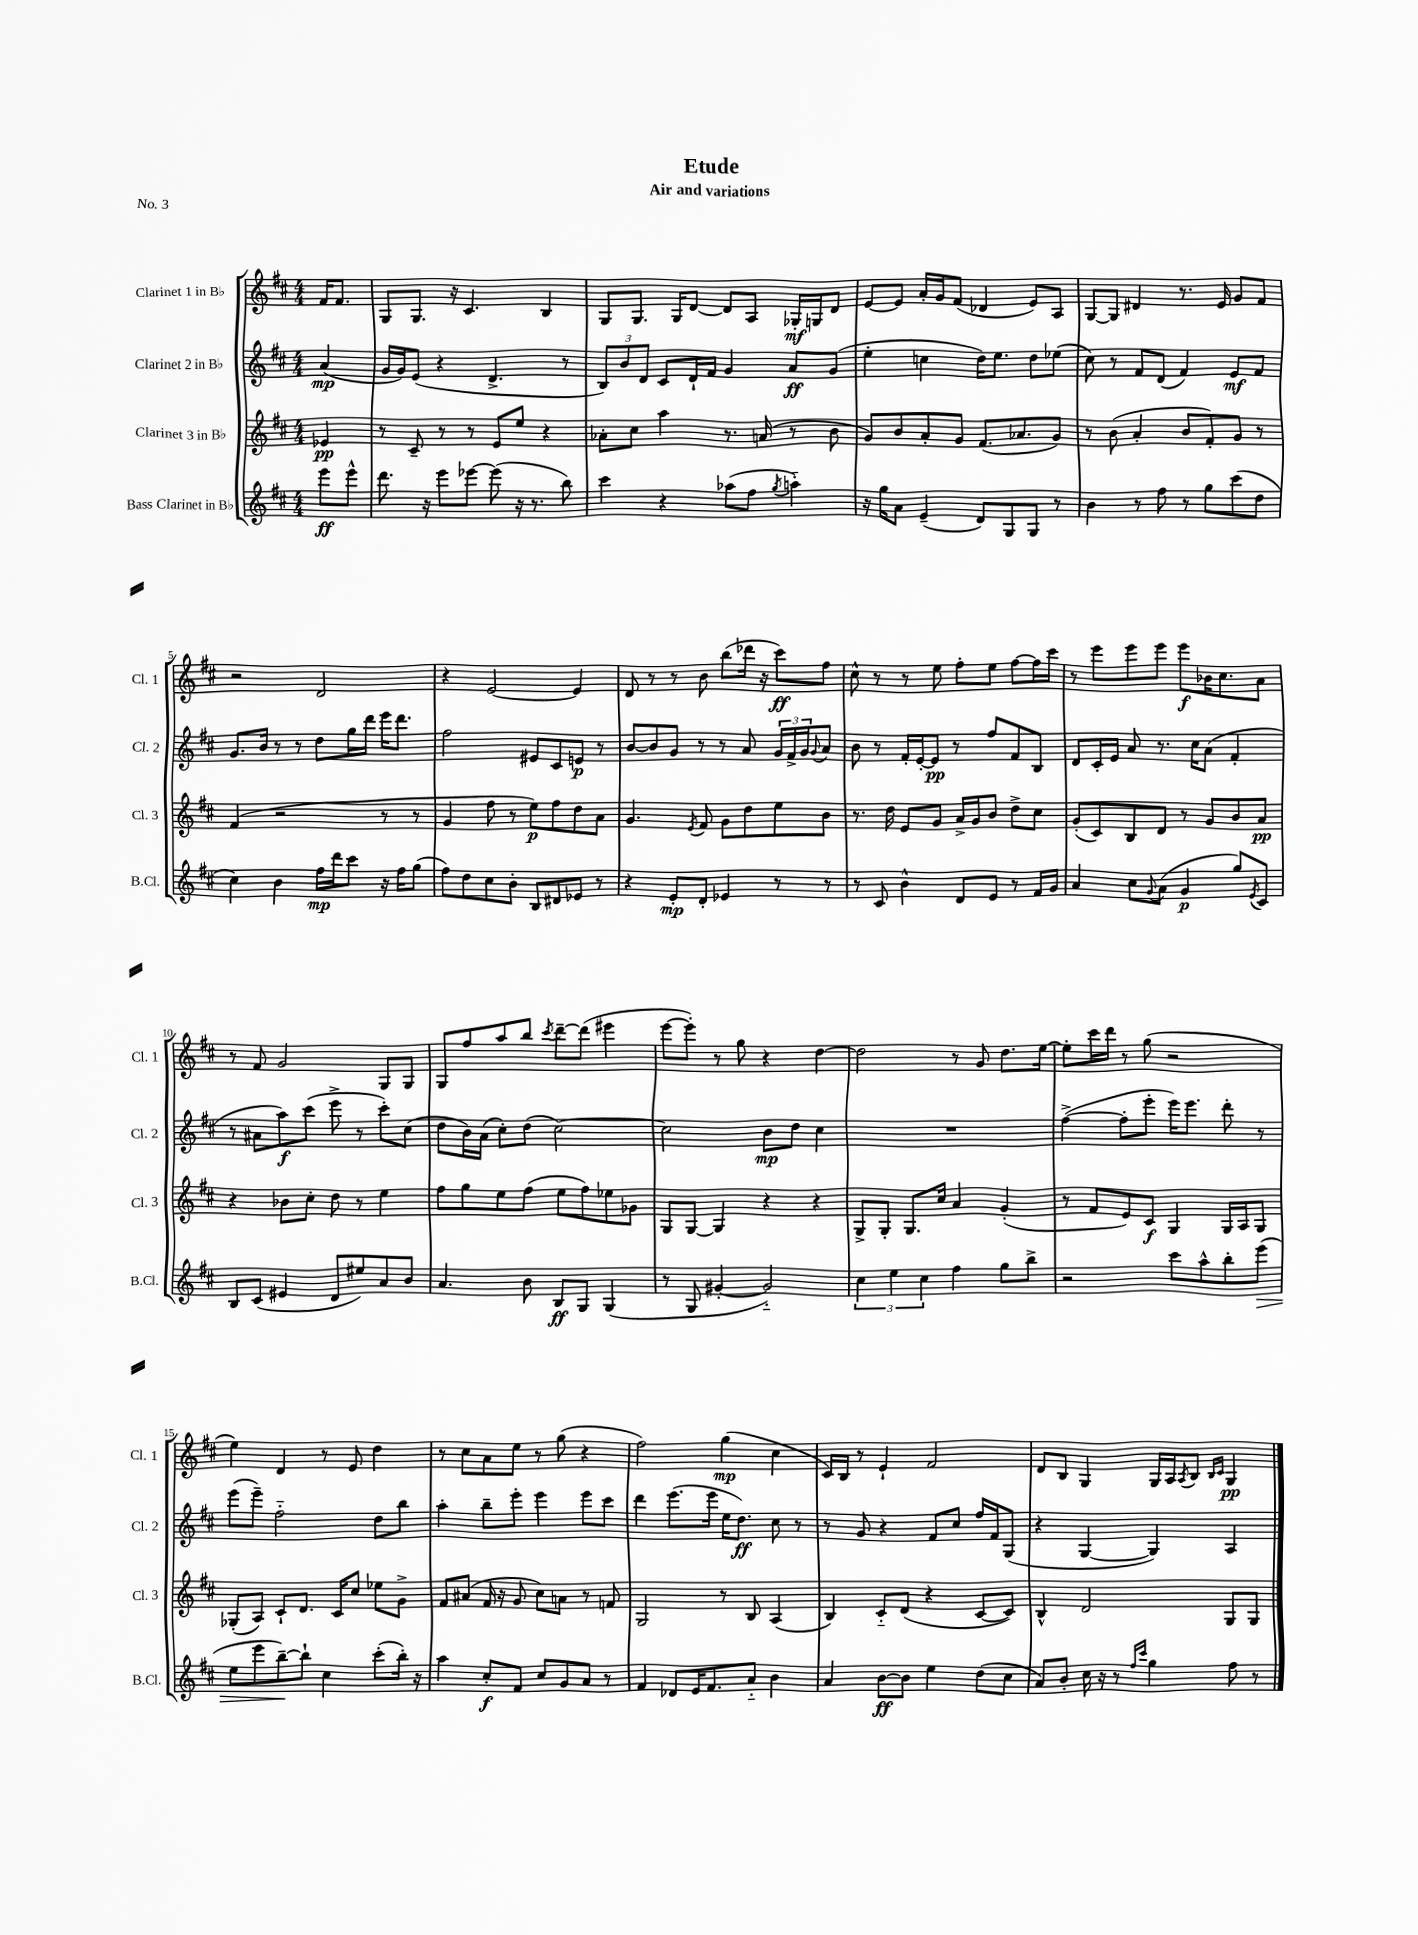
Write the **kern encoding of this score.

**kern	**kern	**kern	**kern
*staff4	*staff3	*staff2	*staff1
*clefG2	*clefG2	*clefG2	*clefG2
*k[f#c#]	*k[f#c#]	*k[f#c#]	*k[f#c#]
*M4/4	*M4/4	*M4/4	*M4/4
8eee	4e-	(4a	16f#
.	.	.	8.f#
8eee^^	.	.	.
=	=	=	=
8.ddd	8r	16g	8G
.	.	16g)	.
.	8c#~	(8e	8.G
16r	.	.	.
8eee	8r	4r	.
.	.	.	16r
[8eee-	8r	.	4.c#
(8eee-]	8e	4.d^	.
16r	8ee	.	.
8.r	.	.	.
.	4r	.	4B
8bb)	.	8r	.
=	=	=	=
4ccc#	8a-'	12B)	8G
.	.	12b	.
.	8cc#	.	8.G
.	.	12d	.
4r	4aa	8c#	.
.	.	.	16G
.	.	16d`	[8d
.	.	16f#	.
(8aa-	8.r	4g	8d]
8ff#	.	.	8A
.	(16a	.	.
8qgg	.	.	.
4aa'~)	8r	8a	16G-'
.	.	.	16G
.	8b	(8g	8d
=	=	=	=
16r	8g)	4ee'	[8e
16gg	.	.	.
8a	8b	.	8e]
(4e~	8a'	4cc	16a'
.	.	.	16g
.	8g	.	(8f#
8d)	(8.f#	16dd)	4d-
.	.	8.ee	.
8G	.	.	.
.	8.a-	.	.
8G	.	8dd	8e)
8r	8g)	(8ee-	8A
=	=	=	=
4b	8r	8cc#)	[8G
.	(8b	8r	8G]
8r	4a'	8f#	4d#
8ff#	.	(8d	.
8r	8b	4f#)	8.r
8gg	8f#')	.	.
.	.	.	16e
(8ccc#	8g	8e	8g
8dd	8r	8f#	8f#
=	=	=	=
4cc#)	(4f#	8.g	2r
.	.	16b	.
4b	2r	8r	.
.	.	8r	.
16ff#	.	8dd	2d
16ddd	.	.	.
8ccc#	.	16gg	.
.	.	16ddd	.
16r	8r	16eee	.
16ff#	.	8.ddd	.
(8gg	8r	.	.
=	=	=	=
8ff#)	4g	2ff#	4r
8dd	.	.	.
8cc#	8ff#	.	[2e
8b'	8r	.	.
8B	8ee)	8e#	.
8d#	8ff#	8c#	.
8e-	8dd	8e	4e]
8r	8a	8r	.
=	=	=	=
4r	4.g	[8b	8d
.	.	8b]	8r
8e'	.	8g	8r
.	8qe	.	.
8d'	8f#	8r	8b
4e-	8g	8r	(8bb
.	8dd	8a	16ddd-
.	.	.	16r
8r	8ee	24g	8ccc#)
.	.	24f#^	.
.	.	24g	.
.	.	8qqg	.
8r	8b	8a	8ff#
=	=	=	=
8r	8.r	8b	8cc#^^
8c#	.	8r	8r
.	16dd	.	.
4b^^	8e	16f#'	8r
.	.	[16e'	.
.	8g	8e]	8ee
8d	16a^	8r	8ff#'
.	16g	.	.
8e	8b	8ff#	8ee
8r	8dd^	8f#	[8ff#
16f#	8cc#	8B	16ff#]
16g	.	.	16ccc#
=	=	=	=
4a	(8g'	8d	8r
.	8c#)	16c#'	8eee
.	.	16e	.
8cc#	8B	8a	8eee
8qqg	.	.	.
(8a	8d	8.r	8eee
4g	8r	.	8eee
.	.	16cc#	.
.	8g	(8a	16b-
.	.	.	8.cc#
8gg)	8b	4f#'	.
8qe	.	.	.
8c#	8a	.	8a
=	=	=	=
8B	4r	8r	8r
(8c#	.	8a#	8f#
4e#	8b-	8aa)	2g
.	8cc#'	(8ccc#	.
8d	8dd	8eee^	.
8ee#)	8r	8r	.
8a	4ee	8ccc#')	8G
8b	.	(8cc#	8G
=	=	=	=
4.a	8ff#	8dd	8G
.	8gg	16b)	8ff#
.	.	(16a	.
.	8ee	8cc#')	8aa
8b	(8ff#	(8dd	8bb
.	.	.	8qccc#
8B	8ee	[2cc#)	[8ddd~
8G	8ff#)	.	(8ddd]
(4G	8ee-	.	4eee#
.	8g-	.	.
=	=	=	=
8r	8G	2cc#]	[8eee
8G	[8G	.	8eee'])
[4g#'	4G]	.	8r
.	.	.	8gg
2g#'~])	4r	8b	4r
.	.	8dd	.
.	4r	4cc#	[4dd
=	=	=	=
6cc#	8G^	1r	2dd]
.	8G'	.	.
6ee	.	.	.
.	8.G	.	.
6cc#	.	.	.
.	16cc#	.	.
4ff#	4a	.	8r
.	.	.	8g
8gg	(4g'	.	8.dd
8bb^	.	.	.
.	.	.	[16ee
=	=	=	=
2r	8r	([4ff#^	8ee']
.	8f#	.	16ccc#
.	.	.	16ddd
.	8e)	8ff#']	8r
.	8c#	8eee'	(8gg
8ccc#	4G	16eee)	2r
.	.	8.eee	.
8aa^^	.	.	.
8bb'	16G	8ddd'	.
.	16A	.	.
(8eee	8G	8r	.
=	=	=	=
8ee	(8G-'	(8eee	4ee)
8eee	8A)	8eee~)	.
[8bb~)	8c#`	2ff#'~	4d
8bb`]	8.d	.	.
4cc#	.	.	8r
.	16c#	.	.
.	8cc#	.	8e
(8ccc#'	8ee-	8dd	4dd
16bb')	8g^	8bb	.
16r	.	.	.
=	=	=	=
4aa	8f#	4aa'	8r
.	(8a#	.	8cc#
8cc#'	16f#	8bb~	8a
.	16r	.	.
8f#	8g	8eee'	8ee
8cc#	8cc#)	4eee	8r
8g	8a	.	(8gg
8a	8r	8eee	4r
8r	8f	8ccc#	.
=	=	=	=
4f#	2G	4ddd	2ff#)
8d-	.	(8.eee	.
16e	.	.	.
8.f#	.	16eee	.
.	8r	16ee	(4gg
.	.	8.dd)	.
8a'~	8B	.	.
4b	(4A	8cc#	4cc#
.	.	8r	.
=	=	=	=
4a	4B)	8r	16c#)
.	.	.	16B
.	.	8g	8r
[8b	8c#'~	4r	4e`
8b]	(8d	.	.
4ee	4r	8f#	2f#
.	.	8cc#	.
(8dd	[8c#	16ff#	.
.	.	16f#	.
8cc#	8c#])	(8G	.
=	=	=	=
8a)	4B^^	4r	8d
8b'	.	.	8B
16cc#	2d	[4G	4G
16r	.	.	.
8r	.	.	.
16qqff#	.	.	.
16qqccc#	.	.	.
4gg	.	4G])	16G
.	.	.	16A
.	.	.	8qA
.	.	.	8B
.	.	.	16qqB
.	.	.	16qqc#
8ff#	8G	4A	4G
8r	8G	.	.
==	==	==	==
*-	*-	*-	*-
